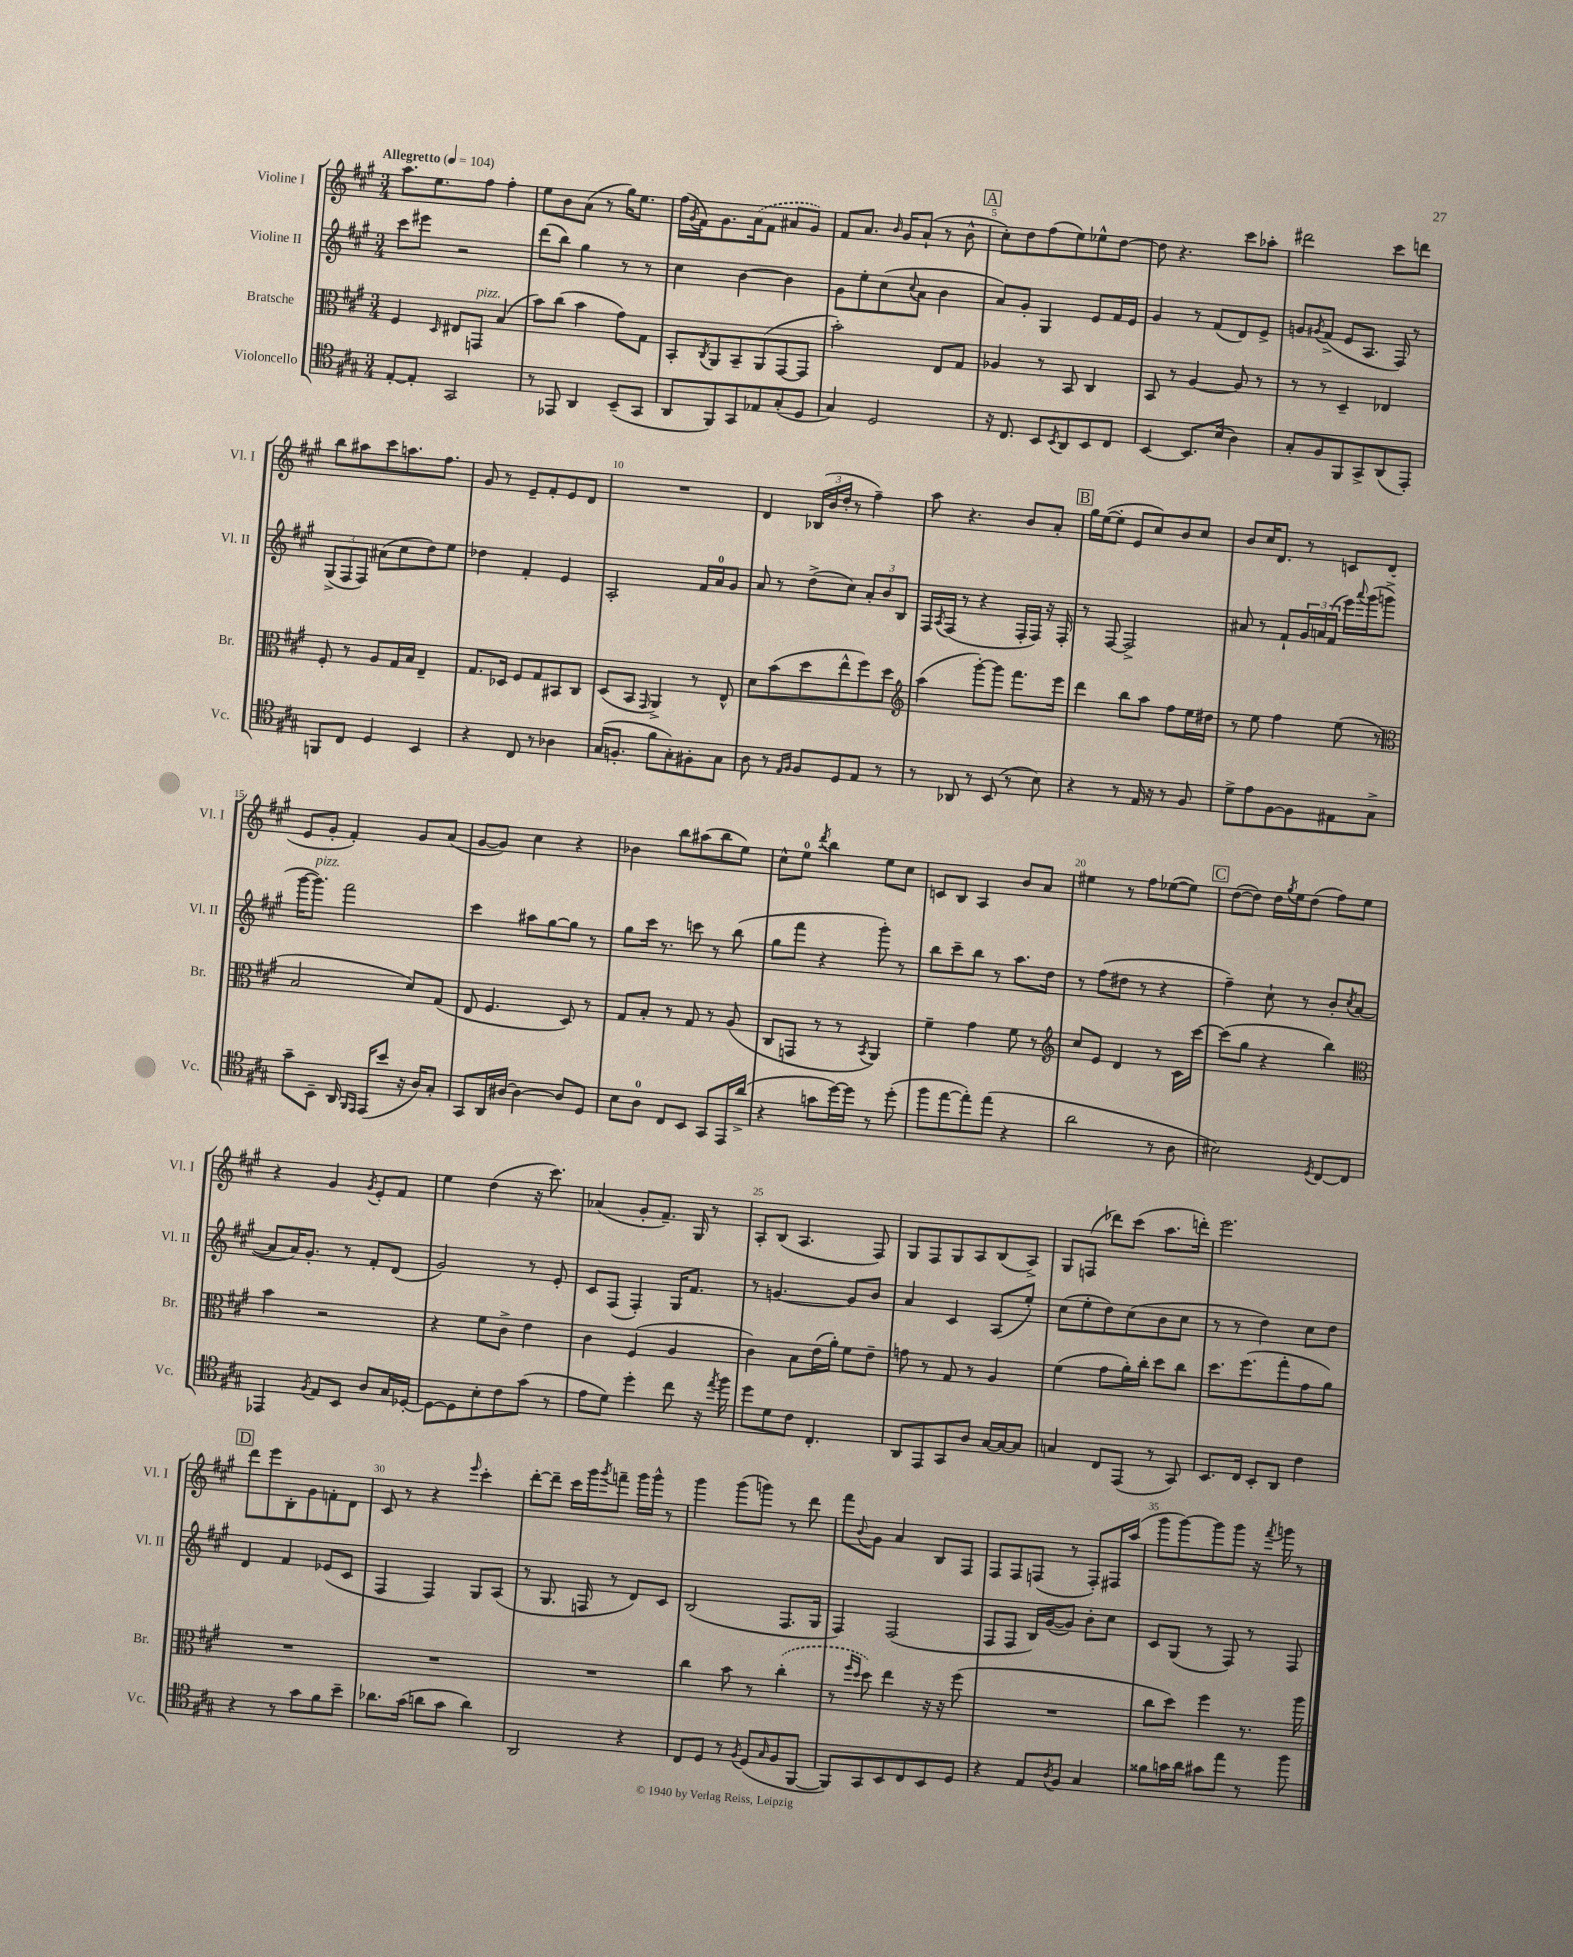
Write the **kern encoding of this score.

**kern	**kern	**kern	**kern
*part4	*part3	*part2	*part1
*staff4	*staff3	*staff2	*staff1
*I"Violoncello	*I"Bratsche	*I"Violine II	*I"Violine I
*I'Vc.	*I'Br.	*I'Vl. II	*I'Vl. I
*clefC4	*clefC3	*clefG2	*clefG2
*k[f#c#g#]	*k[f#c#g#]	*k[f#c#g#]	*k[f#c#g#]
*M3/4	*M3/4	*M3/4	*M3/4
*MM104	*MM104	*MM104	*MM104
=1	=1	=1	=1
!	!	!	!LO:TX:a:B:t=Allegretto
[8E'/L	4F#/	8ccc#\L	8.aa\L
8E'/J]	.	8eee#X\J	.
.	.	.	8.ee\
.	16qqD/	.	.
2GG#/	8E#X/L	2r	.
!	!LO:TX:a:i:t=pizz.	!	!
.	8GGn/J	.	8ff#\J
.	(4B/	.	4ff#'\
=2	=2	=2	=2
8r	8b\L)	(8ddd\L	8ee\L
8EE-X/	(8cc#\J	8bb\J)	8b\
4AA/	4b\	4gg#\	(8a\J
.	.	.	8r
(8BB~/L	8g#\L)	8r	16gg#\KL)
.	.	.	8.ee\J
8GG#/J	8G#\J	8r	.
=3	=3	=3	=3
8AA/L	8BB'/L	4cc#\	(16ff#\LL
.	.	.	8qg#/
.	.	.	16f#\J)
.	8qC#/	.	.
8FF#/)	8AA/	.	8.g#\
8GG#/	8BB~/	[4b\	.
.	.	.	(16a\k
8E-X/	(8AA/	.	8f#\J
(8G#'/	[8GG#/	4b\]	8a#X/L
8D/J	8GG#/J]	.	8g#/J)
=4	=4	=4	=4
4G#/)	2b'\)	8g#\L	8f#/L
.	.	8ee'\	8.a/J
2D/	.	(8cc#\	.
.	.	.	16qqb/
.	.	.	16g#/KL
.	.	8qqcc#/	.
.	.	8a\J	(8a`/J
.	8E/L	4b\	8r
.	8G#/J	.	8b^^\
!!LO:REH:place=s1:t=A
=5	=5	=5	=5
16r	4A-X/	8a/L)	8cc#'\L)
8.C#/	.	.	.
.	.	8g#'/J	8dd\
8BB/L	8r	4G#/	(8ff#\
8qBB/	.	.	.
8AA/	8BB/	.	8ee\)
8BB/	4C#/	8e/L	8ee-X^^\
8C#/J	.	16f#/L	[8dd\J
.	.	16e/JJ	.
=6	=6	=6	=6
[4BB/	8BB/	4g#/	8dd\]
.	8r	.	4.r
8.BB/L]	[4A/	8r	.
.	.	(8f#/L	.
(16B/Jk	.	.	.
4A\)	8A/]	8d/)	8ccc#\L
.	8r	8e^/J	8aa-X'\J
=7	=7	=7	=7
8G#'/L	8r	8gn/L	2ddd#X\
.	.	8qg#X/	.
8F#/	8r	(8f#^/J	.
8FF#/	4D~/	8e/L	.
8GG#^/	.	8.A/J	.
(8AA/	4E-X/	.	8ccc#\L
.	.	16F#/)	.
8EE'/J)	.	8r	8dddn\J
!!LO:LB:g=z
=8	=8	=8	=8
8FFn/L	8F#'/	(12G#^/L	8bb\L
.	.	12F#/	.
8C#/J	8r	.	8aa#X\
.	.	12F#/J)	.
4D/	8A/L	(8a#X\L	8ccc#\
.	16G#/L	8cc#\	8.aan\
.	16B/JJ	.	.
4BB/	4E~/	8dd\)	.
.	.	.	8.ff#\J
.	.	8ee\J	.
=9	=9	=9	=9
4r	8.G#/L	4dd-X\	8g#/
.	.	.	8r
.	16D-X/Jk	.	.
8C#/	8F#/L	4f#'/	8e~/L
8r	8G#/	.	8f#'/
4A-X\	8BB#X/	4e/	8e/
.	8C#/J	.	8d/J
=10	=10	=10	=10
(16G#/KL	(8D/L	2A'/	2.r
8.Fn'/J	.	.	.
.	8BB/J	.	.
.	16qqGG#/	.	.
8f#\L	4AA^/)	.	.
8G#'\)	.	.	.
8F#X'\	8r	16f#/LL	.
.	.	16a/J	.
8G#\J	8E^^/	8g#/J	.
=11	=11	=11	=11
8A\	8d\L	8a/	4d/
8r	(8b\	8r	.
16qqE/LL	.	.	.
16qqF#/JJ	.	.	.
8F#/L	8dd\	(8dd^\L	(24B-X/LL
.	.	.	24b/
.	.	.	24dd'/JJ
8D/	8ee^^\	8cc#\J)	8r
8E/J	8ff#\)	12a'/L	4ff#~\)
.	.	12b/	.
8r	8dd\J	.	.
.	.	12B/J	.
=12	=12	=12	=12
*	*clefG2	*	*
8r	(4aa\	16F#/LL	8aa\
.	.	8qA/	.
.	.	(16F#/JJ	.
8AA-X/	.	8r	4.r
8r	[8ggg#'\L)	4r	.
(8BB/	8ggg#\J]	.	.
8r	8.fff#\L	16F#'/LL	8b/L
.	.	16F#/JJ)	.
8B\)	.	16r	8a'/J
.	16eee\Jk	16F#'/	.
!!LO:REH:place=s1:t=B
=13	=13	=13	=13
4r	4ddd\	8r	16gg#\LL
.	.	.	([16ee\J
.	.	[8F#/	8ee'\J]
8r	8bb\L	2F#^/]	8e/L
16E/	8aa\J	.	8cc#/)
16r	.	.	.
8r	8ff#\L	.	8b/
8F#/	16ee\L	.	8cc#/J
.	16dd#X\JJ	.	.
=14	=14	=14	=14
8d^\L	8r	8a#X/	8b/L
8e\	8ee\	8r	16cc#/K
.	.	.	8.d/J
[8F#\	4ff#\	8f#`/L	.
8F#\]	.	24g#/L	8r
.	.	24an/	.
.	.	(24f#/JJ	.
8E#X\	(8ee\	16eee\LL)	8cn/L
.	.	8qqaaa/	.
.	.	(16ggg#\J	.
8G#^\J	8r	8gggn^\J	(8d/J
!!LO:LB:g=z
=15	=15	=15	=15
*	*clefC3	*	*
8g#~\L	2B/	[16ggg#\KL	8e/L
!	!	!LO:TX:a:i:t=pizz.	!
.	.	8.ggg#\J])	.
8BB~\J	.	.	8g#'/J
16AA/	.	2fff#\	4f#'/)
16qqFF#/LL	.	.	.
16qqEE/JJ	.	.	.
(16EE/KL	.	.	.
8b/J	.	.	.
16r	8d/L)	.	8g#/L
16A/KL)	.	.	.
8G#'/J	(8G#/J	.	(8a/J
=16	=16	=16	=16
8GG#/L	8E/	4ccc#\	[8g#/L
16AA/L	4.F#/	.	8g#/J])
[16A#X/JJ	.	.	.
4A#\_	.	8aa#X\L	4cc#\
.	.	[8gg#\	.
8A#/L]	8D/)	8gg#\J]	4r
8D/J	8r	8r	.
=17	=17	=17	=17
8B\L	8G#/L	8gg#\L	4b-X\
8A\J	8B'/J	16ccc#\Jk	.
.	.	8.r	.
8C#/L	8r	.	8bb\L
8BB/J	8G#/	8cccn\	(8aa#X\
8GG#/L	8r	8r	8bb\
16EE/L	(8A/	(8bb\	8ee\J)
(16a^/JJ	.	.	.
=18	=18	=18	=18
4r	8C#/L	8gg#\L	8cc#^^\L
.	8GGn/J	8fff#\J	8ee\J
.	.	.	8qddd/
8gn\L	8r	4r	4bb\
[16dd\L)	8r	.	.
16dd\JJ]	.	.	.
.	8qBB/	.	.
8r	4AA/)	8ggg#'\)	8ee\L
(8dd'\	.	8r	8cc#\J
=19	=19	=19	=19
8ff#\L	4f#~\	8bb\L	8cn/L
[8ee\	.	8ccc#~\	8B/J
8ee'\])	4g#\	8bb\J	4A/
(8ee\J	.	8r	.
4r	8f#\	8.aa\L	8b/L
.	8r	.	8a/J
.	.	16dd\Jk	.
=20	=20	=20	=20
*	*clefG2	*	*
2a\	8cc#/L	8r	4ee#X\
.	8e/J	(8ff#\L	.
.	4d/	8dd#X\J	8r
.	.	8r	8ff#\L
8r	8r	4r	([8ee-X\
8A\	16c#\LL	.	8ee-\J])
.	[16ccc#\JJ	.	.
!!LO:REH:place=s1:t=C
=21	=21	=21	=21
2B#X\)	(8ccc#\L]	4ff#~\)	([8dd\L
.	8gg#\J	.	8dd\J])
.	4r	8cc#`\	16dd\LL
.	.	.	8qgg#/
.	.	.	16ee\J
.	.	8r	(8dd\J
8qD/	.	.	.
[8C#/L	4bb\)	8b'/L	8ff#\L)
.	.	8qcc#/	.
8C#/J]	.	([8a/J	8ee\J
!!LO:LB:g=z
=22	=22	=22	=22
*	*clefC3	*	*
4EE-X/	4b\	8a/L]	4r
.	.	16a/K)	.
.	.	8.g#'/J	.
8qF#/	.	.	.
8E/L	2r	.	4g#/
8BB/J	.	8r	.
.	.	.	8qg#/
8A/L	.	8f#'/L	8e'/L
16G#/L	.	(8d/J	8f#/J
[16D-X'/JJ	.	.	.
=23	=23	=23	=23
8D-\L_	4r	2g#/)	4ee\
8D-\]	.	.	.
8B'\	8f#\L	.	(4dd\
8c#\	8c#^\J	.	.
(8g#\J	4e\	8r	16r
.	.	.	8.ccc#\)
8r	.	8e'/	.
=24	=24	=24	=24
8e\L	4c#\	8c#/L	(4a-X/
8d\J)	.	(8F#/J	.
4dd'\	(4F#/	4F#'/)	8g#'/L
.	.	.	8.f#~/J)
8cc#\	4A/	16G#/KL	.
.	.	8.f#/J	16G#/
16r	.	.	8r
8qee/	.	.	.
16ff#\	.	.	.
=25	=25	=25	=25
8dd\L	4c#\)	8r	8A'/L
8d\	.	[4.gn/	(8B/J
8c#\J	8B\L	.	4.A/
4.C#'/	(16e\L	.	.
.	16a'\JJ)	.	.
.	8f#\L	8g/L]	.
.	8e~\J	8b/J	8F#/)
=26	=26	=26	=26
8AA/L	8gn\	4a/	8G#/L
8EE/	8r	.	8F#/
8GG#/	8G#/	4c#/	8G#/
8A/J	8r	.	8A/
[16G#/LL	4A/	(8A/L	(8B/
16G#/J_	.	.	.
8G#/J]	.	8ee'/J)	8A^/J)
=27	=27	=27	=27
4Gn/	(4f#\	(8cc#\L	8G#/L
.	.	8ee'\	(8Fn/J
8C#/L	8g#\L	8dd\)	8ddd-X\L)
(8EE/J	16a'\L)	(8cc#\	(8ccc#\J
.	16cc#'\JJ	.	.
8r	8dd\L	8b\	8.aa\L
8GG#/)	8cc#\J	8cc#\J	.
.	.	.	16dddn'\Jk)
=28	=28	=28	=28
8.BB/L	8.dd\L	8r	2.eee\
.	.	8r	.
16C#/Jk	(8.ff#\	.	.
8BB'/L	.	4dd\)	.
8AA/J	8gg#'\	.	.
4c#\	8g#\	8cc#\L	.
.	8a\J)	8dd\J	.
!!LO:LB:g=z
!!LO:REH:place=s1:t=D
=29	=29	=29	=29
4r	2.r	4d/	8ddd\L
.	.	.	8eee\
8r	.	4f#/	8B'\
8g#\L	.	.	8g#\
8f#\	.	(8e-X/L	8fn'\
8b~\J	.	8c#/J	8d\J
=30	=30	=30	=30
8.a-X\L	2.r	4F#/	8c#/
.	.	.	8r
(16g#\Jk	.	.	.
8an\L	.	4F#/)	4r
8g#\J	.	.	.
.	.	.	16qqeee/
4a\)	.	8G#/L	4ccc#'\
.	.	(8A/J	.
=31	=31	=31	=31
2AA/	2.r	8r	[8ddd'\L
.	.	8.G#/	8ddd~\J]
.	.	.	16ccc#\LL
.	.	16Fn/	16ggg#\J
.	.	.	8qggg#/
.	.	8r	8fffn~\J
4r	.	8d/L)	16ggg#\LL
.	.	.	16ggg#^^\JJ
.	.	8c#/J	8r
=32	=32	=32	=32
8C#/L	4cc#\	(2B/	4ggg#\
8D/J	.	.	.
8r	8b\	.	(8ggg#\L
8qF#/	.	.	.
(8D/L	8r	.	8gggn\J)
16qqG#/	.	.	.
8F#/	(4cc#'\	8.F#/L	8r
[8FF#/J	.	.	8ddd\
.	.	16G#/Jk	.
=33	=33	=33	=33
8FF#/L])	8r	4F#/)	8fff#\L
.	16qqff#/LL	.	.
.	16qqdd/JJ	.	8qqb/
8GG#/	8dd\)	.	8g#\J
8BB/	4ee\	(2F#/	4a/
8C#/	.	.	.
8BB/	16r	.	8B/L
.	16r	.	.
8D/J	(8ff#\	.	8F#/J
=34	=34	=34	=34
4r	2.r	8F#/L	8F#/L
.	.	8F#/J	8F#/
8E/L	.	16B/LL)	(8Fn/J
.	.	([16g#/J	.
8qA/	.	.	.
8F#/J	.	8g#/J])	8r
4G#/	.	8b'\L	8F'/L)
.	.	8cc#\J	16F#X/L
.	.	.	(16aa/JJ
=35	=35	=35	=35
8f##X\L	8cc#\L	8c#/L	8ggg#\L
16gn\L	8dd\J)	(8G#/J	[8ggg#\)
16a\JJ	.	.	.
8g#X\L	4ff#\	8r	8ggg#\]
8ee\J	.	8F#/)	8ggg#\J
8r	8.r	8r	16r
.	.	.	8qfff#/
.	.	.	16gggn\
8ff#\	.	8F#/	8r
.	16aa\	.	.
==	==	==	==
*-	*-	*-	*-
